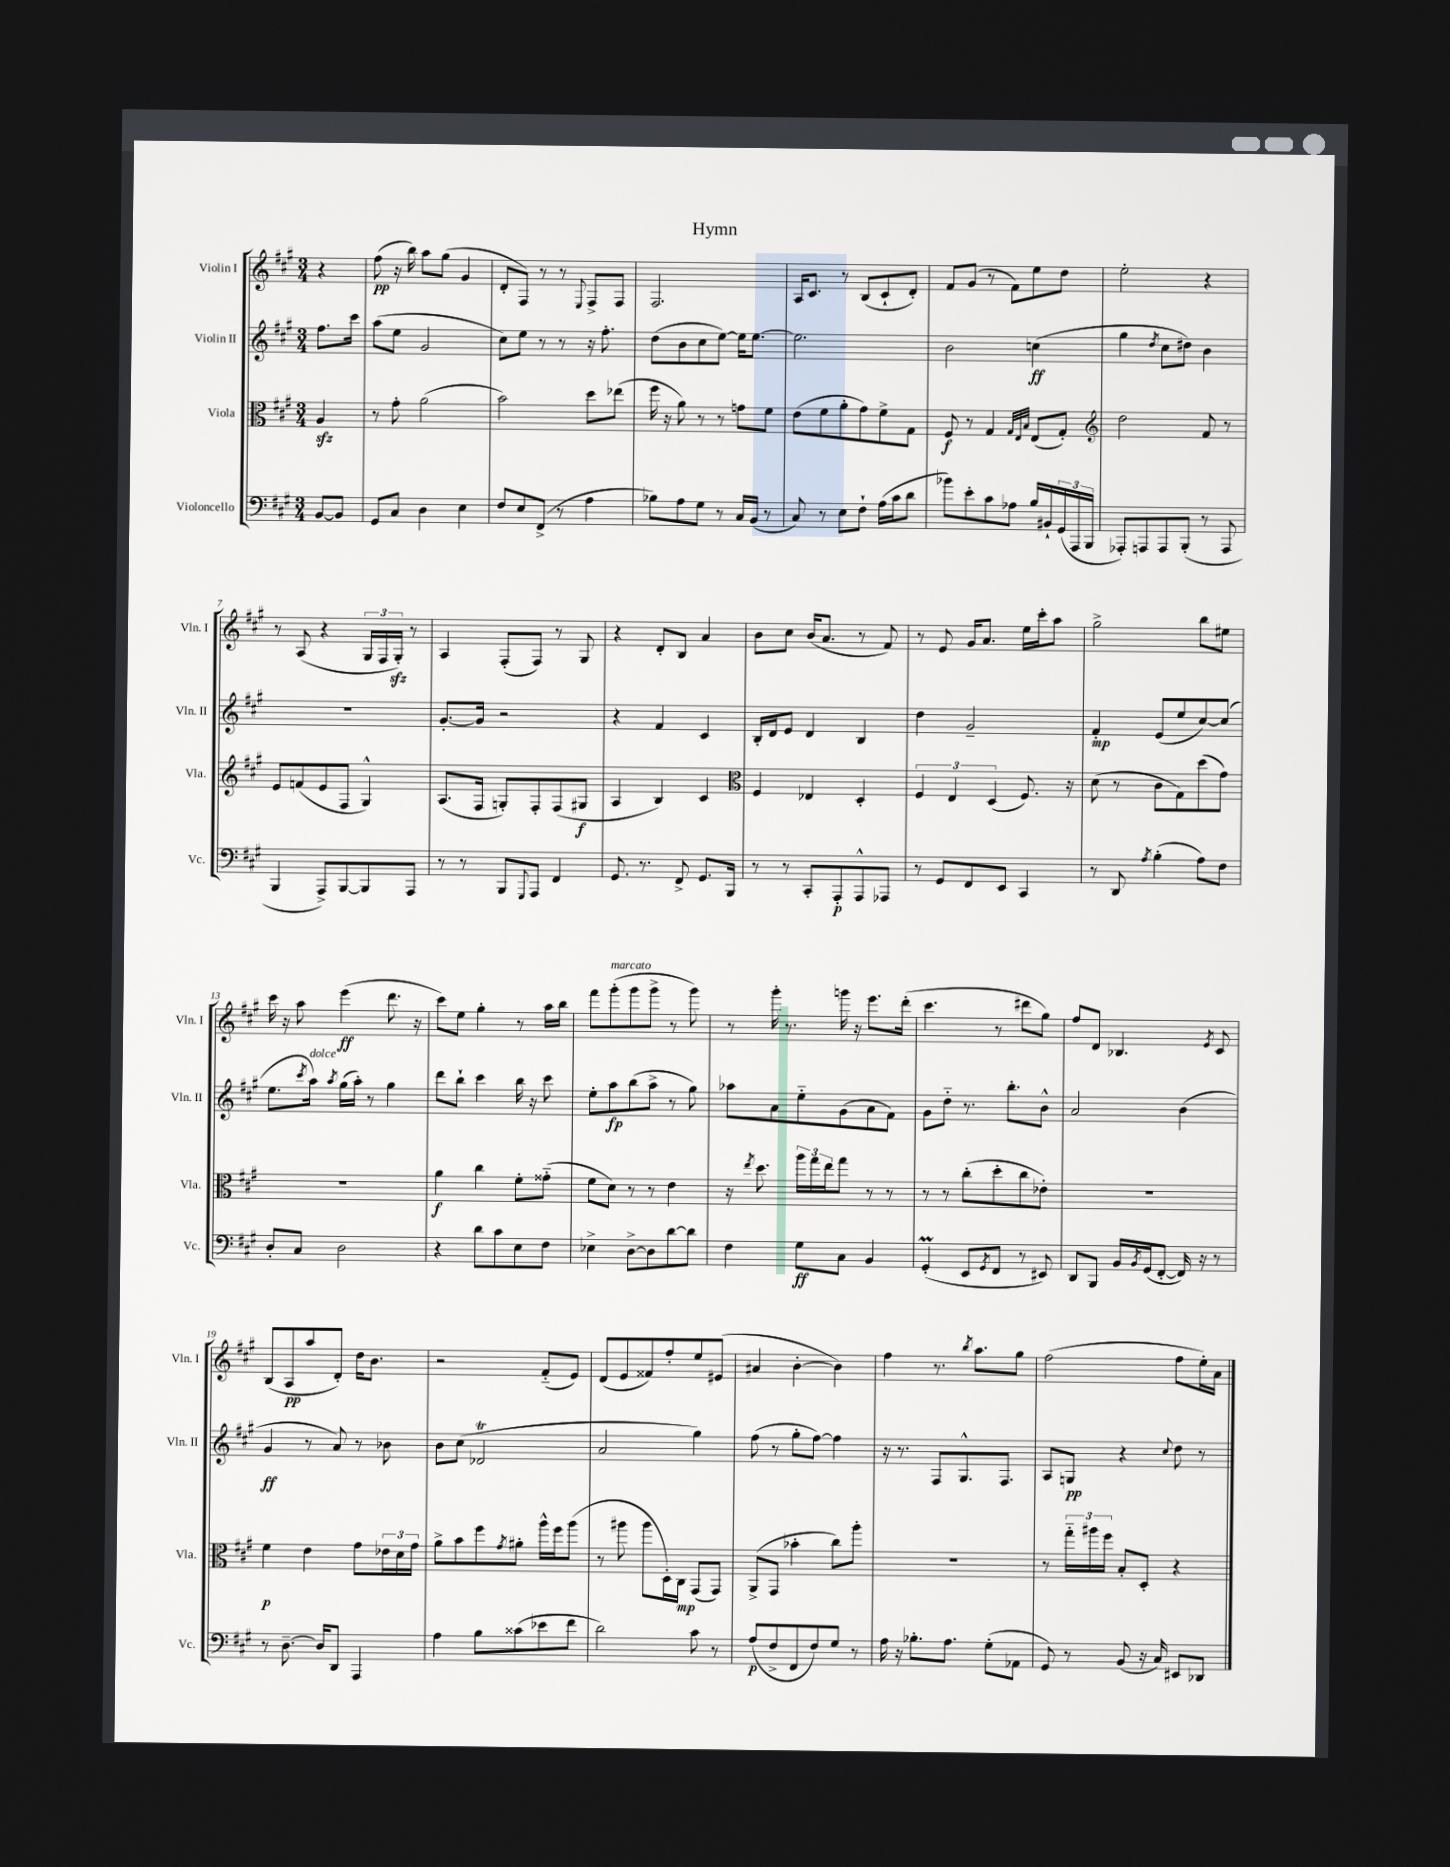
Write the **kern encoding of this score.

**kern	**dynam	**kern	**dynam	**kern	**dynam	**kern	**dynam
*part4	*part4	*part3	*part3	*part2	*part2	*part1	*part1
*staff4	*staff4	*staff3	*staff3	*staff2	*staff2	*staff1	*staff1
*I"Violoncello	*	*I"Viola	*	*I"Violin II	*	*I"Violin I	*
*I'Vc.	*	*I'Vla.	*	*I'Vln. II	*	*I'Vln. I	*
*clefF4	*	*clefC3	*	*clefG2	*	*clefG2	*
*k[f#c#g#]	*	*k[f#c#g#]	*	*k[f#c#g#]	*	*k[f#c#g#]	*
*M3/4	*	*M3/4	*	*M3/4	*	*M3/4	*
=	=	=	=	=	=	=	=
[8BB/L	.	4Azz/	.	8.ff#\L	.	4r	.
8BB/J]	.	.	.	.	.	.	.
.	.	.	.	16ccc#\Jk	.	.	.
=1	=1	=1	=1	=1	=1	=1	=1
8GG#/L	.	8r	.	(8aa\L	.	(8ff#\	pp
8C#/J	.	8g#'\	.	8ee\J	.	16r	.
.	.	.	.	.	.	16bb\)	.
4D\	.	(2a\	.	2g#/	.	8aa\L	.
.	.	.	.	.	.	(8gg#\J	.
4E\	.	.	.	.	.	4g#/	.
=2	=2	=2	=2	=2	=2	=2	=2
8F#/L	.	2b\)	.	8cc#\L)	.	8d'/L	.
8E/	.	.	.	8ee\J	.	8F#/J)	.
(8FF#^/J	.	.	.	8r	.	8r	.
8r	.	.	.	8r	.	8r	.
.	.	.	.	.	.	8qqE/	.
4A\	.	8dd\L	.	16r	.	8F#^/L	.
.	.	.	.	8.ff#'\	.	.	.
.	.	(8ee-X\J	.	.	.	8F#/J	.
=3	=3	=3	=3	=3	=3	=3	=3
8B-X\L)	.	16ff#\	.	(8dd\L	.	2.F#/	.
.	.	16r	.	.	.	.	.
8A\	.	8a\)	.	8b\	.	.	.
8G#\J	.	8r	.	8cc#\	.	.	.
8r	.	8r	.	[8ee\J)	.	.	.
16C#/LL	.	8gn\L	.	16ee\KL]	.	.	.
(16BB/JJ	.	.	.	[8.ee\J	.	.	.
8r	.	8f#\J	.	.	.	.	.
=4	=4	=4	=4	=4	=4	=4	=4
8C#/)	.	(8e\L	.	2.ee\]	.	16A/KL	.
.	.	.	.	.	.	8.c#/J	.
8r	.	8f#\	.	.	.	.	.
8E\L	.	8a'\	.	.	.	8r	.
8F#`\J	.	8g#\)	.	.	.	(8B/L	.
(16A\LL	.	8f#^\	.	.	.	8c#`/	.
16c#\J	.	.	.	.	.	.	.
8d\J	.	8G#\J	.	.	.	8d'/J)	.
=5	=5	=5	=5	=5	=5	=5	=5
8b-X\L)	.	8F#/	f	2b\	.	8f#/L	.
8e'\	.	8r	.	.	.	(8g#/J	.
8c#\	.	4G#/	.	.	.	8r	.
8A-X\J	.	.	.	.	.	8f#\L)	.
.	.	32qqG#/LLL	.	.	.	.	.
.	.	32qqE/	.	.	.	.	.
.	.	32qqB/JJJ	.	.	.	.	.
16B/LL	.	(8E/L	.	(4ccn\	ff	8ee\	.
16BB#X`/	.	.	.	.	.	.	.
(24GG#/	.	8G#'/J)	.	.	.	8dd\J	.
24AAA/	.	.	.	.	.	.	.
24BBB/JJ	.	.	.	.	.	.	.
=6	=6	=6	=6	=6	=6	=6	=6
*	*	*clefG2	*	*	*	*	*
8AAA-X'/L)	.	2dd\	.	4gg#\	.	2ee'\	.
8AAAn/	.	.	.	.	.	.	.
.	.	.	.	8qdd/	.	.	.
8AAA/	.	.	.	8cc#\L	.	.	.
(8BBB'/J	.	.	.	8dd#X\J)	.	.	.
8r	.	8f#/	.	4b\	.	4r	.
8AAA/	.	8r	.	.	.	.	.
!!LO:LB:g=z
=7	=7	=7	=7	=7	=7	=7	=7
4BBB/	.	8e/L	.	2.r	.	8r	.
.	.	(8fn/	.	.	.	(8A/	.
8AAA^/L)	.	8e/	.	.	.	4r	.
[8BBB/	.	8F#/J	.	.	.	.	.
8BBB/]	.	4G#^^/)	.	.	.	24G#/LL	.
.	.	.	.	.	.	24F#/	.
.	.	.	.	.	.	24G#zz'/JJ)	.
8AAA/J	.	.	.	.	.	8r	.
=8	=8	=8	=8	=8	=8	=8	=8
8r	.	(8.A/L	.	[8.g#'/L	.	4A/	.
8r	.	.	.	.	.	.	.
.	.	16F#/Jk	.	16g#/Jk]	.	.	.
8BBB/L	.	8Gn'/L)	.	2r	.	(8F#'/L	.
8qqGGG#/	.	.	.	.	.	.	.
8AAA/J	.	8F#'/	.	.	.	8F#/J)	.
4FF#/	.	(8F#/	.	.	.	8r	.
.	.	8G#X/J	f	.	.	8G#/	.
=9	=9	=9	=9	=9	=9	=9	=9
8.GG#/	.	4A/	.	4r	.	4r	.
8.r	.	.	.	.	.	.	.
.	.	4B/)	.	4f#/	.	8d'/L	.
8FF#^/	.	.	.	.	.	8B/J	.
8.GG#/L	.	4c#/	.	4c#/	.	4a/	.
16BBB/Jk	.	.	.	.	.	.	.
=10	=10	=10	=10	=10	=10	=10	=10
*	*	*clefC3	*	*	*	*	*
8r	.	4F#/	.	16B'/LL	.	8b\L	.
.	.	.	.	16d/J	.	.	.
8r	.	.	.	8e/J	.	8cc#\J	.
8CC#'/L	.	4E-X/	.	4d/	.	(16b/KL	.
.	.	.	.	.	.	8.a/J	.
8AAA'/	p	.	.	.	.	.	.
8AAA^^/	.	4D'/	.	4B/	.	8r	.
8AAA-X/J	.	.	.	.	.	8f#/)	.
=11	=11	=11	=11	=11	=11	=11	=11
8r	.	6F#/	.	4dd\	.	8r	.
8GG#/L	.	.	.	.	.	8e/	.
.	.	6E/	.	.	.	.	.
8FF#/	.	.	.	2g#~/	.	16g#/KL	.
.	.	.	.	.	.	8.a/J	.
.	.	(6D/	.	.	.	.	.
8EE/J	.	.	.	.	.	.	.
4CC#/	.	8.F#/)	.	.	.	16ee\LL	.
.	.	.	.	.	.	16ccc#'\J	.
.	.	.	.	.	.	8aa\J	.
.	.	16r	.	.	.	.	.
=12	=12	=12	=12	=12	=12	=12	=12
8r	.	(8d\	.	4f#'/	mp	2gg#^\	.
8DD/	.	8r	.	.	.	.	.
8qA/	.	.	.	.	.	.	.
(4B'\	.	8c#\L	.	(8e/L	.	.	.
.	.	8G#\)	.	8ee/	.	.	.
8A\L)	.	(8dd\	.	[8cc#/)	.	8bb\L	.
8F#\J	.	8g#\J)	.	(8cc#/J]	.	8ee#X\J	.
!!LO:LB:g=z
=13	=13	=13	=13	=13	=13	=13	=13
8D'/L	.	2.r	.	8.ee\L	.	16ccc#\	.
.	.	.	.	.	.	16r	.
8C#/J	.	.	.	.	.	8aa\	.
.	.	.	.	8qccc#/	.	.	.
!	!	!	!	!LO:TX:a:i:t=dolce	!	!	!
.	.	.	.	16aa\Jk)	.	.	.
.	.	.	.	8qaa/	.	.	.
2D\	.	.	.	(16gg#\LL	.	(4eee\	ff
.	.	.	.	16aa'\JJ)	.	.	.
.	.	.	.	8r	.	.	.
.	.	.	.	4gg#\	.	8.ddd\	.
.	.	.	.	.	.	16r	.
=14	=14	=14	=14	=14	=14	=14	=14
4r	.	4a\	f	8ddd\L	.	8ccc#\L)	.
.	.	.	.	8bb`\J	.	8ee\J	.
8d\L	.	4cc#\	.	4ccc#\	.	4gg#'\	.
8c#\	.	.	.	.	.	.	.
8E\	.	8f#'\L	.	16bb\	.	8r	.
.	.	.	.	16r	.	.	.
8F#\J	.	(8g##X\J	.	8ccc#\	.	16aa\LL	.
.	.	.	.	.	.	16bb\JJ	.
=15	=15	=15	=15	=15	=15	=15	=15
4E-X^\	.	8f#\L	.	8ee'\L	.	8fff#\L	.
!	!	!	!	!	!	!LO:TX:a:i:t=marcato	!
.	.	8d\J)	.	8aa\	fp	(8ggg#'\	.
[8D^\L	.	8r	.	(8bb\	.	8ggg#\	.
8D\]	.	8r	.	8aa^\J	.	8ggg#^\J	.
[8d\	.	4e\	.	8r	.	8r	.
8d\J]	.	.	.	8gg#\)	.	8ggg#\)	.
=16	=16	=16	=16	=16	=16	=16	=16
4F#\	.	16r	.	8aa-X\L	.	8r	.
.	.	8qee/	.	.	.	.	.
.	.	8.dd\	.	.	.	.	.
.	.	.	.	8a\	.	16ggg#'\	.
.	.	.	.	.	.	8.r	.
8G#\L	ff	24aa\LL	.	8ee\	.	.	.
.	.	24gg#\	.	.	.	.	.
.	.	24ee\J	.	.	.	.	.
8C#\J	.	8gg#\J	.	(8g#\	.	16gggn\	.
.	.	.	.	.	.	16r	.
4BB/	.	8r	.	8a\	.	8.eee\L	.
.	.	8r	.	8f#\J)	.	.	.
.	.	.	.	.	.	(16ddd'\Jk	.
=17	=17	=17	=17	=17	=17	=17	=17
(4GG#m'/	.	8r	.	8g#\L	.	4.ccc#\	.
.	.	8r	.	8dd\J	.	.	.
8EE/L	.	(8cc#'\L	.	8.r	.	.	.
8qGG#/	.	.	.	.	.	.	.
8FF#/J	.	8dd'\	.	.	.	8r	.
.	.	.	.	8.bb'\L	.	.	.
8r	.	8cc#\	.	.	.	8ddd#X\L	.
8EE#X/)	.	8e-X'\J)	.	8b^^\J	.	8gg#\J)	.
=18	=18	=18	=18	=18	=18	=18	=18
8DD/L	.	2.r	.	2a/	.	8ff#/L	.
8BBB/J	.	.	.	.	.	8d/J	.
16BB/LL	.	.	.	.	.	4.B-X/	.
8qBB/	.	.	.	.	.	.	.
(16GG#/J	.	.	.	.	.	.	.
[8FF#'/J	.	.	.	.	.	.	.
16FF#/])	.	.	.	(4b\	.	.	.
16r	.	.	.	.	.	.	.
.	.	.	.	.	.	8qe/	.
8r	.	.	.	.	.	8c#/	.
!!LO:LB:g=z
=19	=19	=19	=19	=19	=19	=19	=19
8r	.	4f#\	p	4g#/	ff	(8B/L	.
[8.D~\	.	.	.	.	.	8A/	pp
.	.	4e\	.	8r	.	8aa/	.
16D/KL]	.	.	.	.	.	.	.
8DD/J	.	.	.	8a/)	.	8d'/J)	.
4AAA/	.	8g#\L	.	8r	.	16dd\KL	.
.	.	.	.	.	.	8.b\J	.
.	.	24e-X\L	.	8b-X\	.	.	.
.	.	24d\	.	.	.	.	.
.	.	24g#\JJ	.	.	.	.	.
=20	=20	=20	=20	=20	=20	=20	=20
4A\	.	8a^\L	.	8b\L	.	2r	.
.	.	8b\	.	(8cc#\J	.	.	.
8B\L	.	8ff#\	.	2d-XT/	.	.	.
.	.	8qg#/	.	.	.	.	.
(8c##X\	.	8a#X'\J	.	.	.	.	.
8e-X\	.	16aa^^\LL	.	.	.	(8f#/L	.
.	.	16ff#\J	.	.	.	.	.
8f#\J	.	(8aa\J	.	.	.	8e/J)	.
=21	=21	=21	=21	=21	=21	=21	=21
2d\)	.	8r	.	2a/	.	(8d/L	.
.	.	8aa#X\	.	.	.	8e/	.
.	.	8aa#\L	.	.	.	8f##X/)	.
.	.	16D'\L)	.	.	.	8ff#'/	.
.	.	16C#\JJ	mp	.	.	.	.
8c#\	.	(8GG#/L	.	4gg#\)	.	8ee/	.
8r	.	8GG#/J)	.	.	.	(8e#X/J	.
=22	=22	=22	=22	=22	=22	=22	=22
(8A/L	p	(8AA^/L	.	(8ff#\	.	4a#X/	.
8F#^/	.	8GG#/J	.	8r	.	.	.
8FF#/	.	4b-X'\	.	8gg#'\L	.	[4b'\	.
8F#/)	.	.	.	[8ff#\J)	.	.	.
8G#/J	.	8cc#\L)	.	4ff#\]	.	4b\])	.
8r	.	8aa'\J	.	.	.	.	.
=23	=23	=23	=23	=23	=23	=23	=23
16A\	.	2.r	.	16r	.	4ff#\	.
16r	.	.	.	8.r	.	.	.
8.B-X'\L	.	.	.	.	.	.	.
.	.	.	.	8F#/L	.	8.r	.
8.A\J	.	.	.	.	.	.	.
.	.	.	.	8.G#^^/	.	.	.
.	.	.	.	.	.	8qbb/	.
.	.	.	.	.	.	8.aa\L	.
(8G#'\L	.	.	.	.	.	.	.
.	.	.	.	8.F#/J	.	.	.
8AA-X\J	.	.	.	.	.	8gg#\J	.
=24	=24	=24	=24	=24	=24	=24	=24
8GG#/)	.	8r	.	8A/L	.	(2ff#\	.
8r	.	24gg#\LL	.	8Gn/J	pp	.	.
.	.	24aa#X\	.	.	.	.	.
.	.	24ff#\JJ	.	.	.	.	.
(8BB/	.	8B'/L	.	4r	.	.	.
16r	.	8D'/J	.	.	.	.	.
16C#/)	.	.	.	.	.	.	.
.	.	.	.	8qqcc#/	.	.	.
8EE#X/L	.	4r	.	8dd\	.	8ff#\L	.
8DD-X/J	.	.	.	8r	.	16ee'\L)	.
.	.	.	.	.	.	16a\JJ	.
==	==	==	==	==	==	==	==
*-	*-	*-	*-	*-	*-	*-	*-
